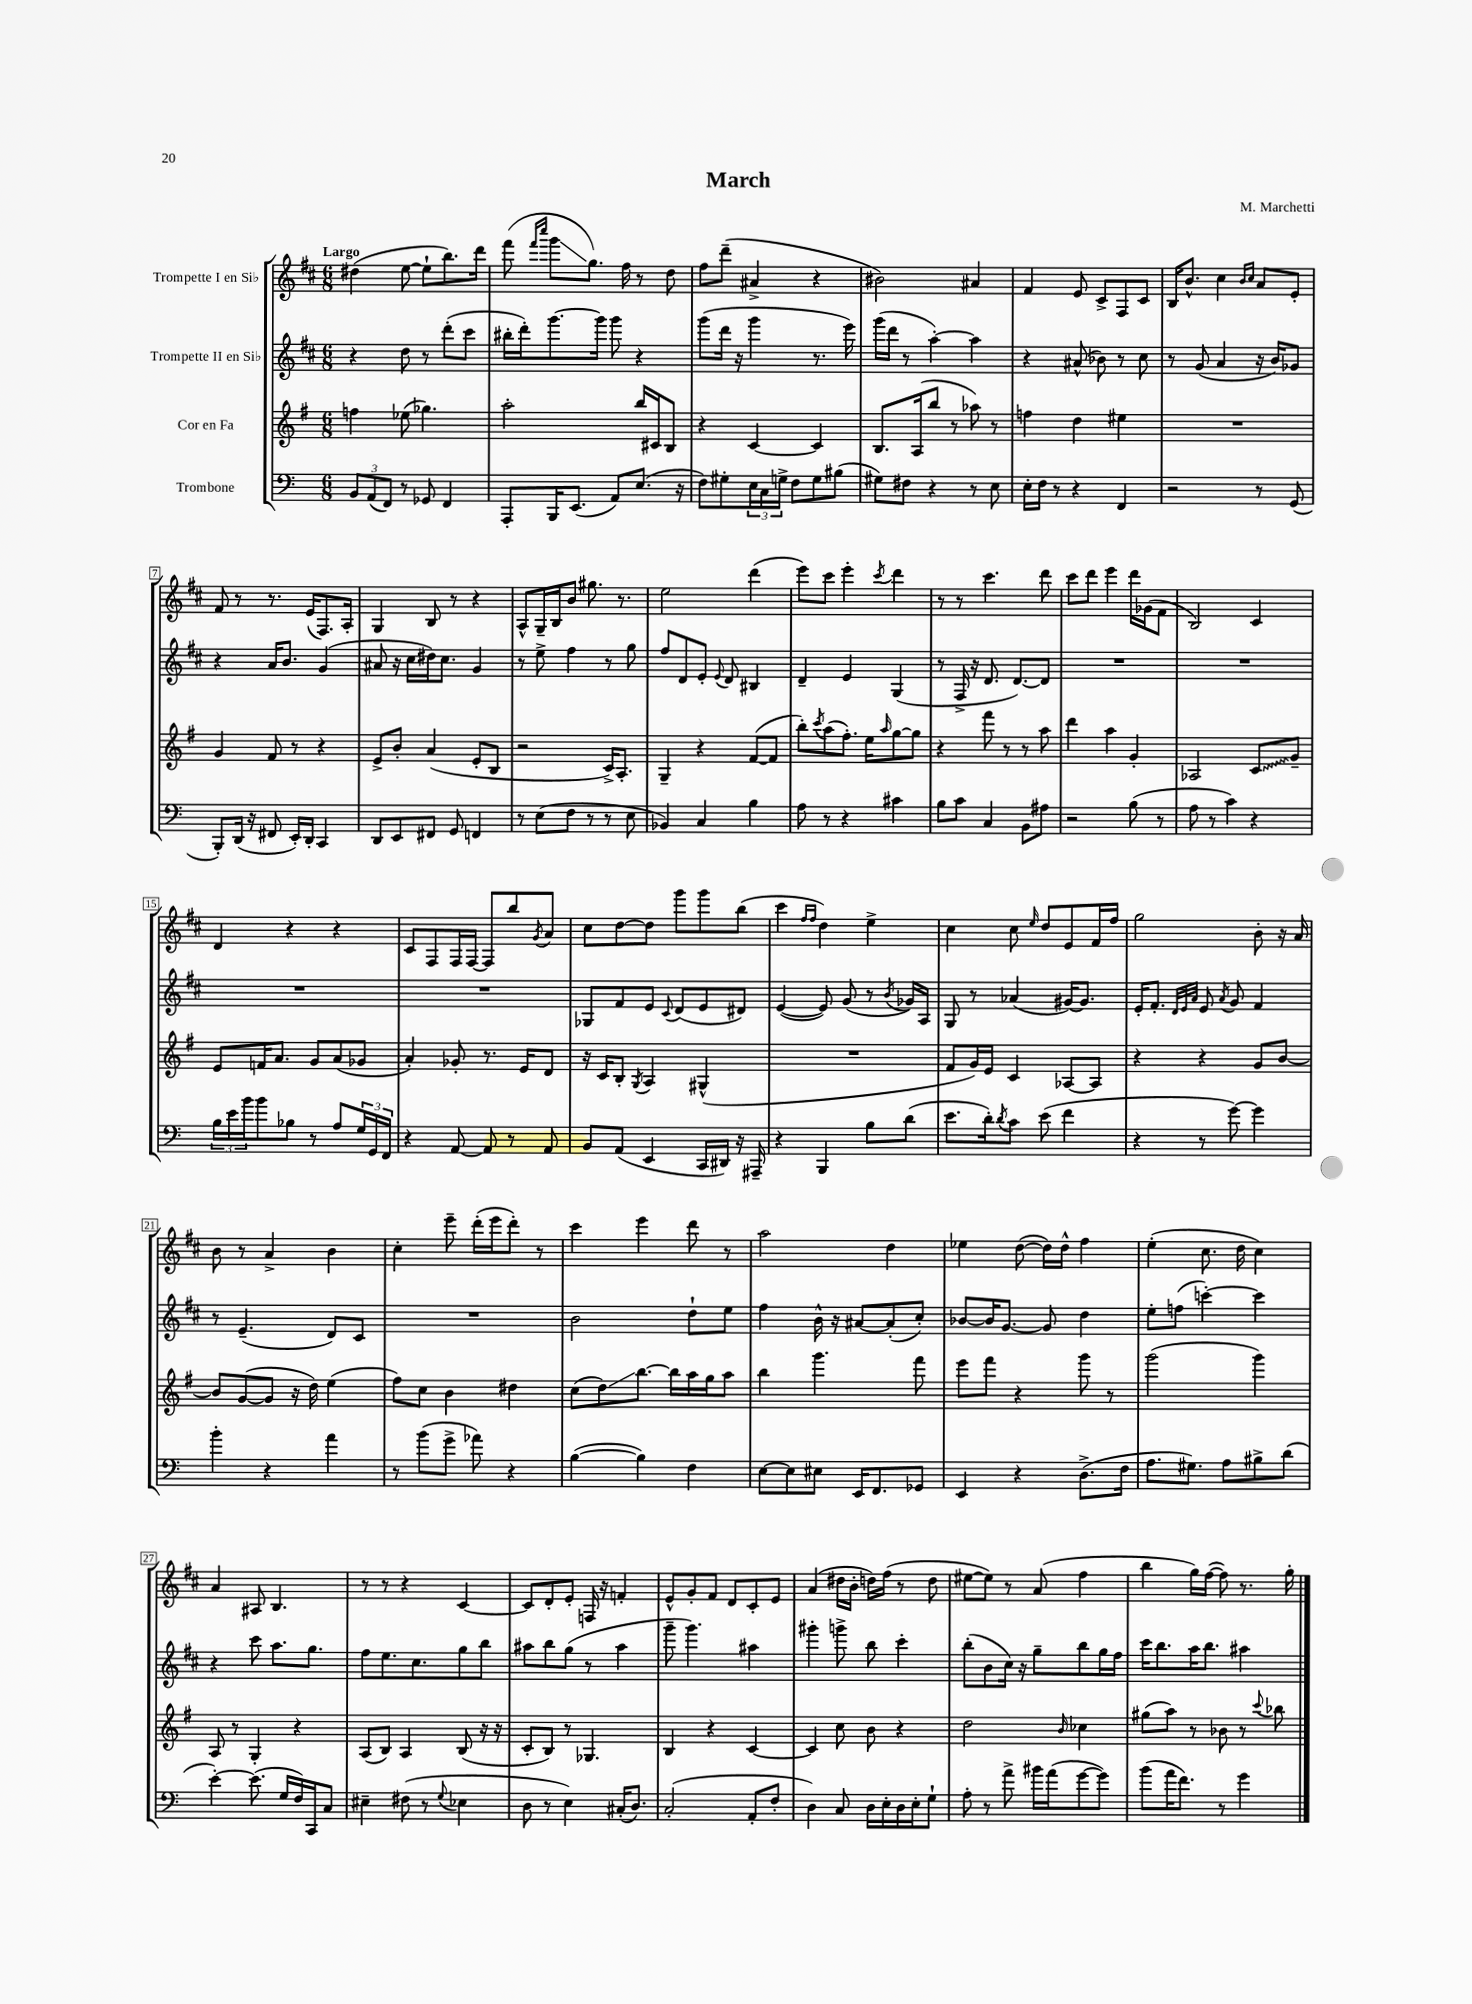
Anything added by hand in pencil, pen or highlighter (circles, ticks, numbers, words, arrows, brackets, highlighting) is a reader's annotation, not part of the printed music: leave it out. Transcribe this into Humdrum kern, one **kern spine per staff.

**kern	**kern	**kern	**kern
*staff4	*staff3	*staff2	*staff1
*clefF4	*clefG2	*clefG2	*clefG2
*k[]	*k[f#]	*k[f#c#]	*k[f#c#]
*M6/8	*M6/8	*M6/8	*M6/8
12BB/L	4ff\	4r	(4dd#\
(12AA/	.	.	.
12FF/J)	.	.	.
8r	(8ee-\	8dd\	[8ee\
8GG-/	4.gg-\)	8r	8ee`\]L
4FF/	.	(8ddd'\L	8.bb\)
.	.	8ccc#\J	.
.	.	.	16ddd\Jk
=	=	=	=
8AAA'/L	2aa'\	16bb#'\LL	(8fff#\
.	.	16ddd'\J)	.
.	.	.	16qqfff#/LL
.	.	.	16qqcccc#/JJ
16BBB/K	.	[8.ggg\	8ggg\L
(8.EE/J	.	.	.
.	.	.	8.gg\J)
.	.	16ggg\]Jk	.
8AA/L)	.	8ggg\	.
.	.	.	16ff#\
(8.E/J	16bb/LL	4r	8r
.	16c#/J	.	.
.	8B/J	.	8dd\
16r	.	.	.
=	=	=	=
8F\L)	4r	(8ggg\L	8ff#\L
8G#'\	.	16ddd\Jk	(8ddd~\J
.	.	16r	.
24E\L	[4c/	4ggg\	4a#^/
24C\	.	.	.
24G^\JJ	.	.	.
8F\L	.	.	.
8G\	4c/]	8.r	4r
(8B#\J	.	.	.
.	.	16eee\)	.
=	=	=	=
8G#\L)	8.B/L	(16ggg\LL	2b#\)
.	.	16ddd\JJ	.
8F#\J	.	8r	.
.	(16A/k	.	.
4r	8bb/J	[4aa'\)	.
.	8r	.	.
8r	8aa-\)	4aa\]	4a#/
8E\	8r	.	.
=	=	=	=
16E'\LL	4ff\	4r	4f#/
16F\JJ	.	.	.
8r	.	.	.
4r	4dd\	(8a#^^/	8e/
.	.	8b-\)	8c#^/L
4FF/	4ee#\	8r	8F#/
.	.	8cc#\	8c#/J
=	=	=	=
2r	2.r	8r	16B/LK
.	.	.	8.b^^/J
.	.	(8g/	.
.	.	4a/	4cc#\
.	.	.	16qqb/LL
.	.	.	16qqcc#/JJ
8r	.	16r	8a/L
.	.	16b/LK)	.
(8GG/	.	8g-/J	8e'/J
=	=	=	=
8BBB'/L)	4g/	4r	8f#/
(16DD/Jk	.	.	8r
16r	.	.	.
8FF#/	8f#/	16a/LK	8.r
.	.	8.b/J	.
16EE'/LL)	8r	.	.
16DD'/JJ	.	.	(16e/LK
4CC/	4r	(4g/	8.F#/)
.	.	.	16A'/Jk
=	=	=	=
8DD/L	8e^/L	8a#/	4G/
8EE/	8b'/J	16r	.
.	.	16cc#\LL	.
8FF#/J	(4a/	16dd#\J)	8B/
.	.	8.cc#\J	.
8GG/	.	.	8r
4FF/	8e'/L	4g/	4r
.	8B/J	.	.
=	=	=	=
8r	2r	8r	8A^^/L
(8E\L	.	8ee^\	16G~/L
.	.	.	16B/J
8F\J	.	4ff#\	8b/J
8r	.	.	8.gg#\
8r	16c^/LK)	8r	.
.	8.A'/J	.	8.r
8E\	.	8gg\	.
=	=	=	=
4BB-/)	4G~/	8ff#/L	2ee\
.	.	8d/	.
4C/	4r	8e'/J	.
.	.	8qqe/	.
.	.	8d/	.
4B\	([8f#/L	4B#/	(4ddd\
.	8f#/]J	.	.
=	=	=	=
8A\	8bb'\L)	4d~/	8eee\L)
.	8qccc/	.	.
8r	(8aa\	.	8ccc#\J
4r	8.ff#'\J)	4e/	4eee'\
.	16ee\LK	.	.
.	16qqaa/	.	8qccc#/
4c#\	[8gg\	(4G/	4ddd\
.	8gg\]J	.	.
=	=	=	=
8B\L	4r	8r	8r
8c\J	.	16F#^/	8r
.	.	16r	.
4C/	8fff#\	8.d/	4.ccc#\
.	8r	.	.
.	.	[8.d/L)	.
8BB\L	8r	.	.
8A#\J	8aa\	8d/]J	8ddd\
=	=	=	=
2r	4ddd\	2.r	8ccc#\L
.	.	.	8ddd\J
.	4aa\	.	4eee\
(8B\	4g'/	.	16ddd\LL
.	.	.	(16g-\J
8r	.	.	8f#\J
=	=	=	=
8A\	2A-/	2.r	2B/)
8r	.	.	.
4c\)	.	.	.
4r	8c/L	.	4c#/
.	8g~/J	.	.
=	=	=	=
24B\LL	8e/L	2.r	4d/
24e\	.	.	.
24b\J	.	.	.
8b\	16f/K	.	.
.	8.a/J	.	.
8B-\J	.	.	4r
8r	8g/L	.	.
8A/L	(8a/	.	4r
24G/L	8g-/J	.	.
24GG/	.	.	.
24FF/JJ	.	.	.
=	=	=	=
4r	4a'/)	2.r	8c#/L
.	.	.	8F#/
[8AA/	8g-'/	.	16F#/L
.	.	.	[16F#/JJ
8AA/]	8.r	.	8F#/]L
8r	.	.	8bb/
.	16e/LK	.	.
.	.	.	8qg/
8AA/	8d/J	.	8a/J
=	=	=	=
8BB/L	16r	8G-/L	8cc#\L
.	16c/LK	.	.
(8AA/J	8B'/J	8f#/	[8dd\
.	8qG/	.	.
4EE/	4A/	8e/J	8dd\]J
.	.	8qqc#/	.
.	.	(8d/L	8ggg\L
16CC/LL	(4G#^^/	8e/	8ggg\
16DD#/JJ)	.	.	.
16r	.	8d#/J)	(8bb\J
16AAA#~/	.	.	.
=	=	=	=
4r	2.r	([4e/	4ccc#\
.	.	.	16qqff#/LL
.	.	.	16qqff#/JJ
4BBB/	.	8e/])	4dd\)
.	.	(8g/	.
8B\L	.	8r	4ee^\
.	.	8qb/	.
(8d\J	.	16g-/LL)	.
.	.	16A/JJ	.
=	=	=	=
8.e\L	8f#/L	8G/	4cc#\
.	16g/L)	8r	.
16d'\k)	16e/JJ	.	.
8qd/	.	.	.
8c\J	4c/	(4a-/	8cc#\
.	.	.	16qqee/
(8e\	.	.	8dd/L
4f\	[8A-/L	[16g#/LK)	8e/
.	.	8.g#/]J	.
.	8A-/]J	.	16f#/L
.	.	.	16ff#/JJ
=	=	=	=
4r	4r	16e'/LK	2gg\
.	.	8.f#'/J	.
.	.	32qqd/LLL	.
.	.	32qqe/	.
.	.	32qqa/JJJ	.
8r	4r	8e/	.
.	.	8qa/	.
[8g\)	.	8g/	.
4g\]	8g/L	4f#/	8b'\
.	[8b/J	.	16r
.	.	.	16a/
=	=	=	=
4b'\	8b/]L	8r	8b\
.	([8g/	(4.e~/	8r
4r	8g/]J	.	4a^/
.	16r	.	.
.	16dd\)	.	.
4a\	(4ee\	8d/L)	4b\
.	.	8c#/J	.
=	=	=	=
8r	8ff#\L)	2.r	4cc#'\
(8b\L	8cc\J	.	.
8g^\J	4b\	.	8eee~\
8a-\)	.	.	(16ddd'\LL
.	.	.	16eee\J
4r	4dd#\	.	8ddd'\J)
.	.	.	8r
=	=	=	=
([4B\	(8cc\L	2b\	4ccc#\
.	8dd\)	.	.
4B\])	[8.bb\J	.	4eee\
.	16bb\]LL	.	.
4F\	16aa\	8dd`\L	8ddd\
.	16gg\J	.	.
.	8aa\J	8ee\J	8r
=	=	=	=
[8E\L	4bb\	4ff#\	2aa\
8E\]	.	.	.
8E#\J	4.ggg\	16b^^\	.
.	.	16r	.
16EE/LK	.	[8a#/L	.
8.FF/	.	.	.
.	.	(8a#'/]	4dd\
8GG-/J	8fff#\	8cc#'/J)	.
=	=	=	=
4EE/	8eee\L	[8b-/L	4ee-\
.	8fff#\J	16b-/]K	.
.	.	[8.g/J	.
4r	4r	.	([8dd\
.	.	8g/]	16dd\]LL)
.	.	.	16dd^^\JJ
(8.D^\L	8ggg\	4dd\	4ff#\
.	8r	.	.
16F\Jk	.	.	.
=	=	=	=
8.A\L	(2ggg\	8ee'\L	(4ee'\
.	.	(8ff\J	.
8.G#\J)	.	.	.
.	.	[4ccc'\)	8.cc#\
8A\L	.	.	.
.	.	.	16dd\
8B#^\	4ggg\)	4ccc\]	4cc#\)
(8d\J	.	.	.
=	=	=	=
[4e'\)	8A/	4r	4a/
.	8r	.	.
(8.e\]	4G'/	8ccc#\	8A#/
.	.	8.aa\L	4.B/
16G/LL	.	.	.
16F/)	4r	.	.
16CC/J	.	8.gg\J	.
8C/J	.	.	.
=	=	=	=
4E#~\	(8A/L	8ff#\L	8r
.	8B/J)	8.ee\	8r
(8F#\	4A/	.	4r
.	.	8.cc#\	.
8r	.	.	.
8qqG/	.	.	.
4E-\	(8B/	8gg\	[4c#/
.	16r	8bb\J	.
.	16r	.	.
=	=	=	=
8D\	8c'/L	8aa#\L	8c#/]L
8r	8B/J)	8bb\	8d'/
4E\)	8r	(8gg\J	8e'/J
.	4.G-/	8r	16F/
.	.	.	16r
(16C#'/LK	.	4aa#\	4f'/
8.D/J)	.	.	.
=	=	=	=
(2C'/	4B/	8ggg~\	8e^^/L
.	.	4.ggg\)	8g'/
.	4r	.	8f#/J
.	.	.	8d/L
8AA'/L	[4c/	4aa#\	8c#'/
8F'/J	.	.	8e/J
=	=	=	=
4D\)	4c/]	4ggg#'\	(4a/
8C/	8cc\	8ggg^\	16dd#\LL
.	.	.	16b'\JJ
16D\LL	8b\	8bb\	16dd\LL)
16E'\	.	.	(16ff#\JJ
16D\	4r	4ccc#'\	8r
16E'\J	.	.	.
8G`\J	.	.	8dd\
=	=	=	=
8A'\	2dd\	(8bb'\L	[8ee#\L
8r	.	8b\	8ee#\]J)
8a^\	.	16cc#\Jk)	8r
.	.	16r	.
16b#\LL	.	8gg~\L	(8a/
(16a\J	.	.	.
.	16qqb/	.	.
[8g\	4cc-\	8bb\	4ff#\
8g\]J)	.	16gg\L	.
.	.	16ff#\JJ	.
=	=	=	=
(8b\L	(8gg#\L	16ccc#\LK	4bb\
.	.	8.bb\	.
16a\K	8aa\J)	.	.
8.f\J)	.	.	.
.	8r	16aa\K	16gg\LL)
.	.	8.bb\J	([16ff#\JJ
8r	8b-\	.	8ff#\])
4g\	8r	4aa#\	8.r
.	8qqccc/	.	.
.	8bb-\	.	.
.	.	.	16gg'\
==	==	==	==
*-	*-	*-	*-
